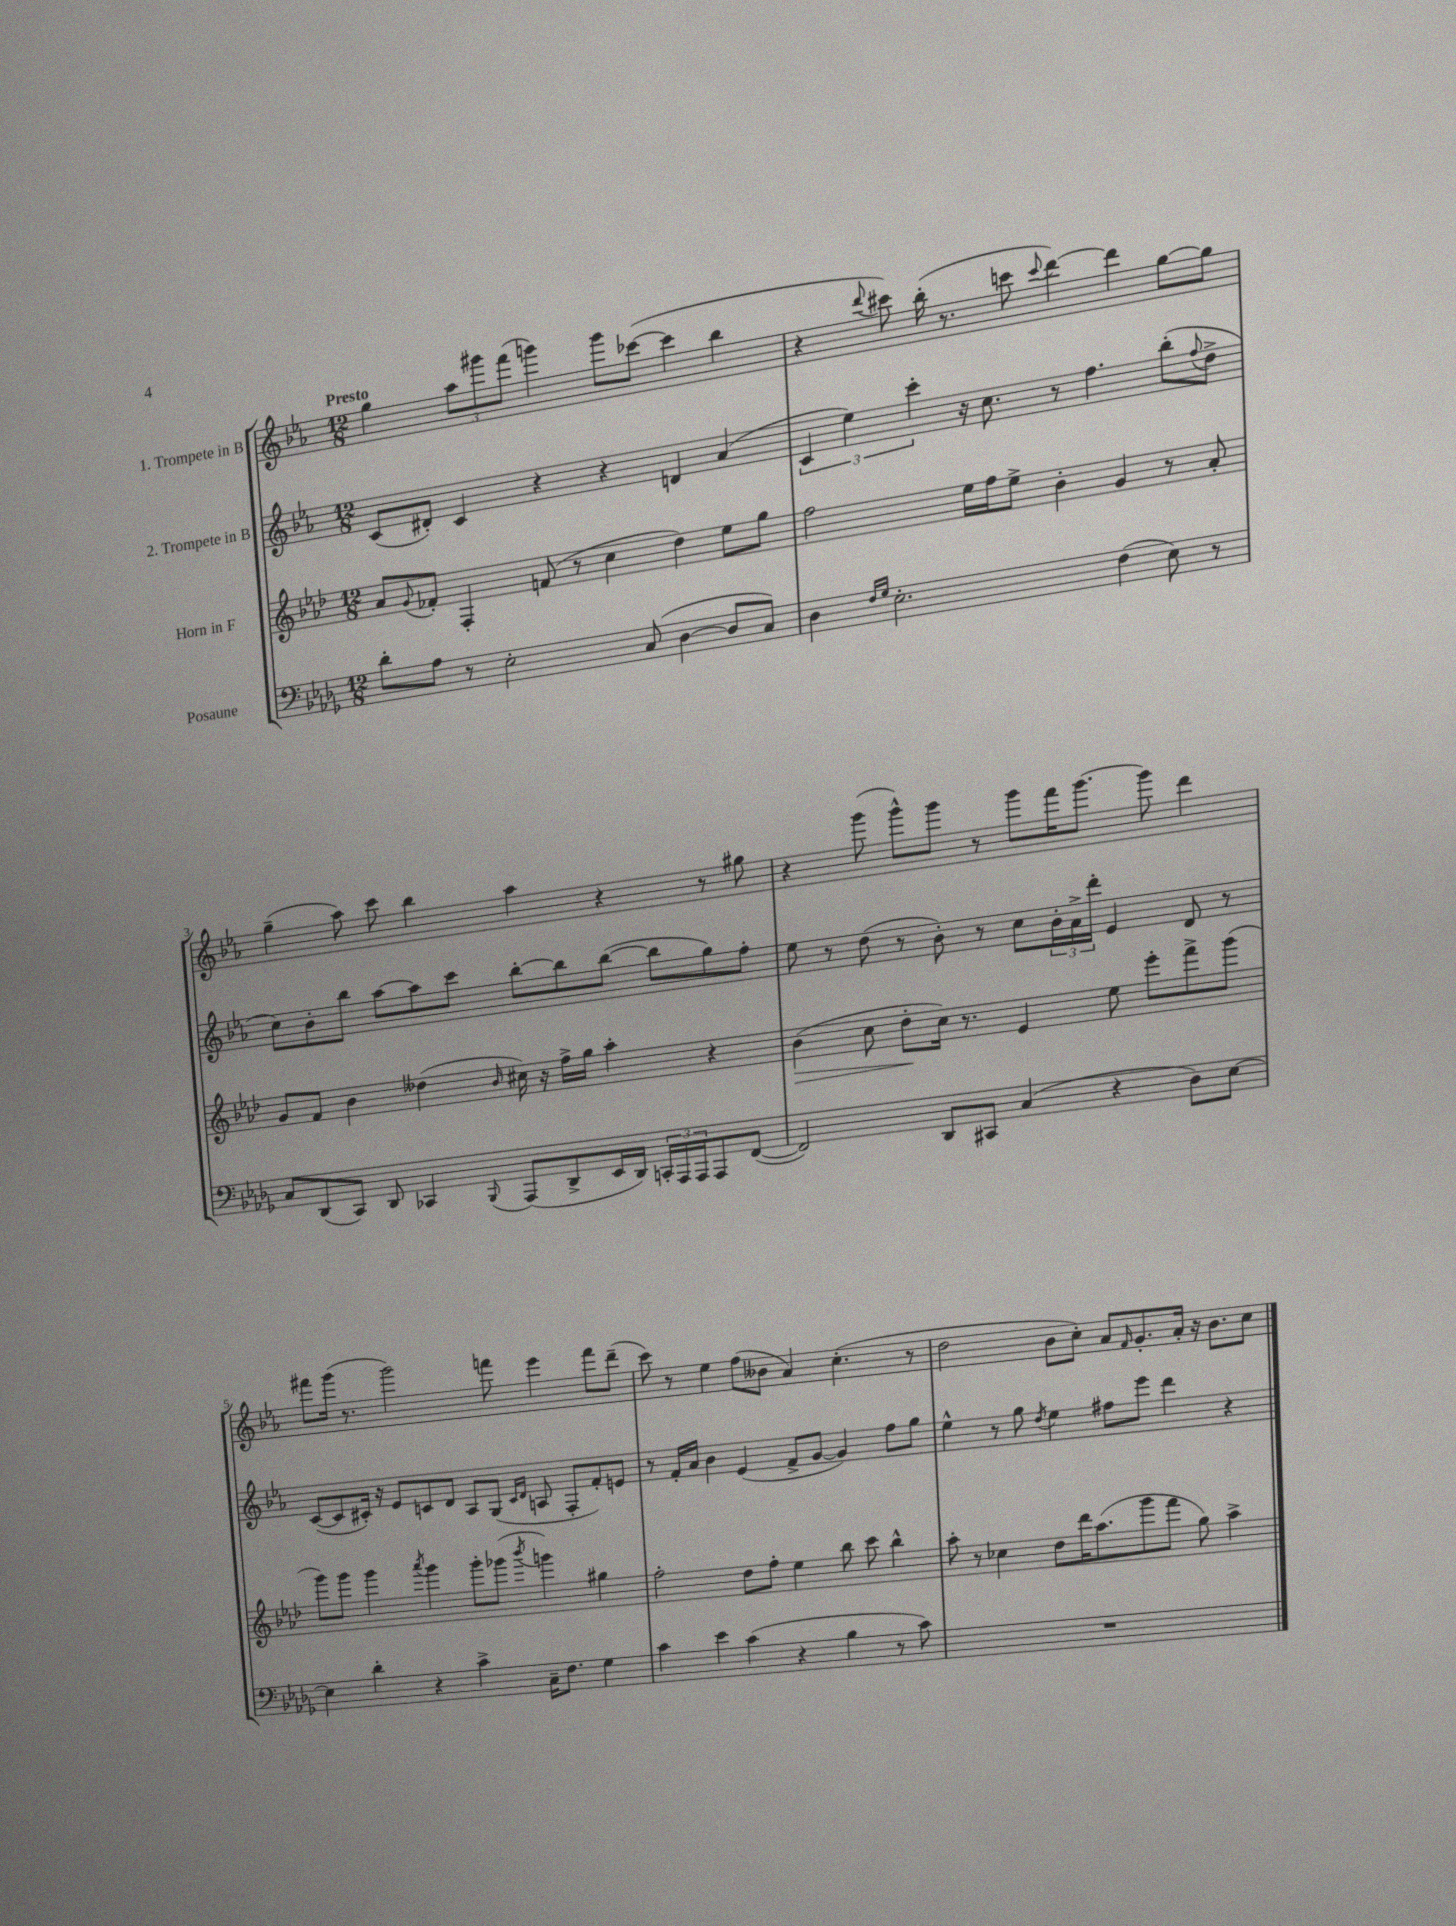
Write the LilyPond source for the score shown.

<<
\new StaffGroup <<
\new Staff = "s0" \with { instrumentName = "1. Trompete in B" } {
    \clef treble \key ees \major \numericTimeSignature \time 12/8 \tempo "Presto"
    g''4 \tuplet 3/2 { aes''8 gis'''8 f'''8( } g'''4) g'''8 ces'''8~( ces'''4 bes''4 |
    r4 \appoggiatura { d'''8 } cis'''8) bes''16-.( r8. c'''8 \appoggiatura { c'''8 } d'''4~) d'''4 g''8~ g''8 |
    g''4--( aes''8) c'''8 bes''4 aes''4 r4 r8 gis''8 |
    r4 g'''8( g'''8-^) g'''8 r8 g'''8 f'''16 g'''8.~ g'''8 d'''4 |
    fis'''8 g'''16( r8. g'''2) f'''8 ees'''4 f'''8 d'''8--( |
    c'''8) r8 ees''4 f''8( beses'8 aes'4) c''4.-.( r8 |
    d''2 bes'8 c''8-.) aes'8 \grace { f'16 } g'8.-. aes'16-. r16 bes'8. c''8 \bar "|." |
}
\new Staff = "s1" \with { instrumentName = "2. Trompete in B" } {
    \clef treble \key ees \major \numericTimeSignature \time 12/8
    c'8( dis'8-.) c'4 r4 r4 d'4 aes'4( |
    \tuplet 3/2 { c'4 ees''4) c'''4-. } r16 c''8. r8 f''4. bes''8-.( \appoggiatura { f''8 } d''8-> |
    c''8) bes'8-. bes''8 aes''8~ aes''8 c'''8 bes''8~-. bes''8 bes''8~( bes''8 g''8) f''8-. |
    ees''8 r8 d''8( r8 bes'8-.) r8 c''8 \tuplet 3/2 { bes'16-. aes'16-> d'''16-. } ees'4 d'8 r8 |
    c'8~( c'8 cis'16-.) r16 ees'8 c'8 d'8 aes8 g8( \grace { c'16 d'16 } a8 f8-. f'8-.) e'8 |
    r8 f'16-. aes'16 bes'4 ees'4( f'8-> g'8~ g'4) f''8 g''8 |
    ees''4-^ r8 g''8 \acciaccatura { d''8 } ees''4 fis''8 ees'''8 d'''4 r4 \bar "|." |
}
\new Staff = "s2" \with { instrumentName = "Horn in F" } {
    \clef treble \key aes \major \numericTimeSignature \time 12/8
    aes'8 \appoggiatura { g'8 } fes'8-. f4-. f'8( r8 c''4 des''4) ees''8 g''8 |
    f''2 ees''16 f''16 ees''8-> bes'4-. g'4 r8 aes'8-. |
    g'8 f'8 bes'4 deses''4( \grace { bes'16 } cis''16) r16 f''16-> g''16 aes''4-. r4 |
    bes'4\>( c''8 des''8-.\! c''16) r8. ees'4 ees''8 ees'''8-. f'''8-> g'''8( |
    g'''8) g'''8 g'''4 \acciaccatura { aes'''8 } g'''4 g'''8-. ges'''8( \acciaccatura { bes'''8 } g'''4) gis''4 |
    f''2-. des''8 f''8-. ees''4 bes''8 c'''8 bes''4-^ |
    aes''8-. r8 ces''4 des''8 des'''16 aes''8.( g'''8 f'''8 g''8) aes''4-> \bar "|." |
}
\new Staff = "s3" \with { instrumentName = "Posaune" } {
    \clef bass \key des \major \numericTimeSignature \time 12/8
    des'8-. aes8 r8 ees2-. c8( des4~ des8 c8) |
    des4 \grace { f16 ges16 } ees2.-. f4( ees8) r8 |
    c8 des,8( c,8) des,8 ces,4 \appoggiatura { bes,,8 } aes,,8( des,8-> ees,16 des,16) \tuplet 3/2 { c,16-. aes,,16 aes,,16 } aes,,8 f,8~( |
    f,2) des,8 cis,8 c4( r4 des8) ees8~ |
    ees4 des'4-. r4 c'4-> c16-- f8. ges4 |
    c'4 ees'4 c'4( r4 bes4 r8 c'8) |
    R1. \bar "|." |
}
>>
>>
